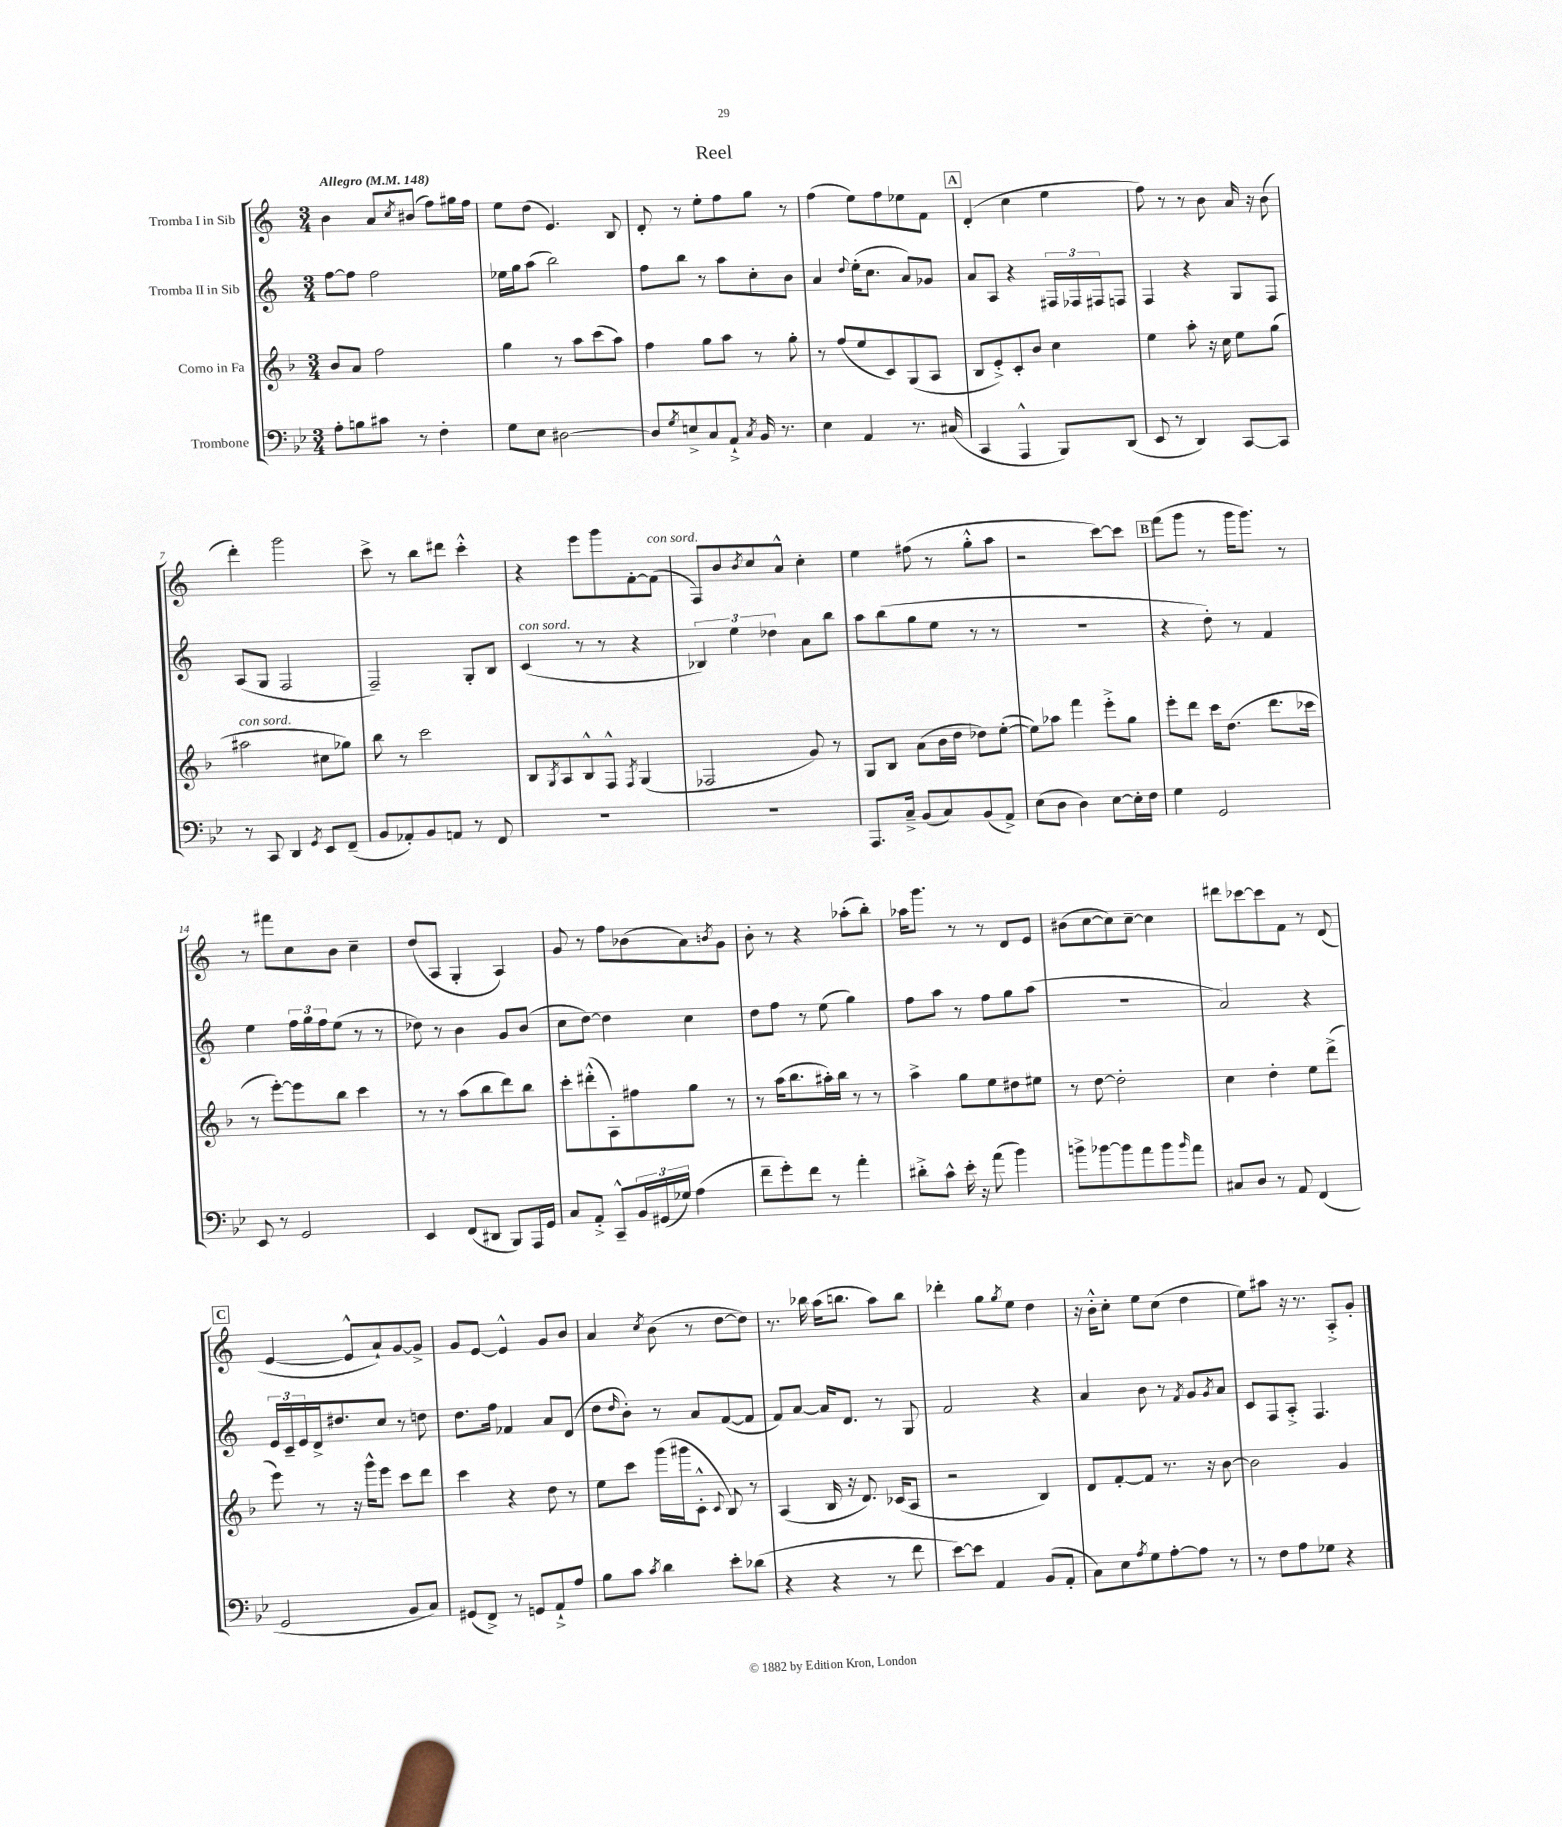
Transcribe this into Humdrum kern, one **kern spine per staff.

**kern	**kern	**kern	**kern
*part4	*part3	*part2	*part1
*staff4	*staff3	*staff2	*staff1
*I"Trombone	*I"Corno in Fa	*I"Tromba II in Sib	*I"Tromba I in Sib
*clefF4	*clefG2	*clefG2	*clefG2
*k[b-e-]	*k[b-]	*k[]	*k[]
*M3/4	*M3/4	*M3/4	*M3/4
*MM148	*MM148	*MM148	*MM148
=1	=1	=1	=1
!	!	!	!LO:TX:a:B:t=Allegro
8A'\L	8b-/L	[8ff\L	4b\
8Bn\	8a/J	8ff\J]	.
8c#X\J	2ff\	2ff\	8a/L
.	.	.	8qcc/
8r	.	.	(8b#X/J
4F'\	.	.	8ff\L)
.	.	.	16gg#X\L
.	.	.	16ff\JJ
=2	=2	=2	=2
8G\L	4gg\	16ee-X\LL	8ee\L
.	.	16gg\J	.
8E-\J	.	(8aa\J	(8dd\J
[2D#X\	8r	2bb\)	4.e/)
.	8aa\L	.	.
.	(8ccc\	.	.
.	8aa\J)	.	8B/
=3	=3	=3	=3
8D#/L]	4ff\	8ff\L	8d'/
8qG/	.	.	.
8En^/	.	8bb\J	8r
8C/	8gg\L	8r	8ee'\L
8AA`^/J	8aa\J	8aa\L	8ff\
8qC/	.	.	.
16BB-/	8r	8cc'\	8gg\J
8.r	.	.	.
.	8gg'\	8b\J	8r
=4	=4	=4	=4
4E-\	8r	4a/	(4ff\
.	(8ff/L	.	.
.	.	8qqdd/	.
4AA/	8ee/	(16ee'\KL	8ee\L)
.	.	8.cc\J	.
.	8c/)	.	8ff\
8.r	(8G/	8a/L)	8ee-X\
.	8A/J	8g-X/J	8f\J
(16C#X/	.	.	.
!!LO:REH:place=s1:t=A
=5	=5	=5	=5
4CC/	8B-/L	8a/L	(4d'/
.	8e'^/)	8A/J	.
4AAA^^/	8c'/	4r	4cc\
.	8b-/J	.	.
8BBB-/L)	4cc\	24F#X/LL	4ee\
.	.	24F-X/	.
.	.	24F#X/J	.
(8DD/J	.	8Fn/J	.
=6	=6	=6	=6
8EE-/	4ee\	4F/	8ff\)
8r	.	.	8r
4DD/)	8aa'\	4r	8r
.	16r	.	8b\
.	16cc\	.	.
[8CC/L	8ee\L	8G/L	16a/
.	.	.	16r
8CC/J]	(8gg\J	8F/J	(8b\
!!LO:LB:g=z
=7	=7	=7	=7
!	!LO:TX:a:i:t=con sord.	!	!
8r	2aa#X\	(8A/L	4ddd'\)
8CC/	.	8G/J	.
4DD/	.	2F/	2ggg\
8qGG/	.	.	.
8EE-/L	8cc#X\L	.	.
(8FF~/J	8gg-X\J)	.	.
=8	=8	=8	=8
8BB-/L	8bb-\	2F~/)	8ccc^\
8AA-X'/)	8r	.	8r
8BB-/	2ccc\	.	8bb\L
8AAn/J	.	.	8ddd#X\J
8r	.	8G'/L	4ccc'^^\
8FF/	.	8B/J	.
=9	=9	=9	=9
!	!	!LO:TX:a:i:t=con sord.	!
2.r	8B-/L	(4c/	4r
.	8qG/	.	.
.	8A/	.	.
.	8B-^^/	8r	8eee\L
.	8F^^/J	8r	8ggg\
.	8qF/	.	.
.	(4G/	4r	[8f'\
!	!	!	!LO:TX:a:i:t=con sord.
.	.	.	(8f\J]
=10	=10	=10	=10
2.r	2F-X/	6B-X/)	8F/L)
.	.	.	8b/
.	.	6ee\	.
.	.	.	8qb/
.	.	.	8cc/
.	.	6dd-X\	.
.	.	.	8a^^/J
.	8g/)	8a\L	4cc'\
.	8r	8bb\J	.
=11	=11	=11	=11
8.AAA/L	8G/L	8aa\L	4ee\
.	8B-/J	(8bb\	.
16C~^/Jk	.	.	.
(8BB-/L	(8a\L	8gg\	(8ff#X\
8C/)	16b-\L	8ee\J	8r
.	16dd\JJ	.	.
(8BB-/	8dd-X\L)	8r	8gg'^^\L
8AA^/J)	([8ee'\J	8r	8aa\J
=12	=12	=12	=12
(8E-\L	8ee\L])	2.r	2r
8D\J	8aa-X\J	.	.
4D\)	4fff\	.	.
[8E-\L	8eee'^\L	.	[8ccc\L)
16E-'\L]	8gg\J	.	8ccc\J]
16F\JJ	.	.	.
!!LO:REH:place=s1:t=B
=13	=13	=13	=13
4G\	8eee'\L	4r	(8fff\L
.	8ddd\J	.	8ggg\J
2GG/	16ccc\KL	8dd'\)	8r
.	(8.dd\J	.	.
.	.	8r	16ggg\KL
.	.	.	8.ggg\J)
.	8.ddd\L	4f/	.
.	.	.	8r
.	16ccc-X\Jk	.	.
!!LO:LB:g=z
=14	=14	=14	=14
8EE-/	8r	4ee\	8r
8r	[8eee'\L)	.	8fff#X\L
2GG/	8eee\]	24ff\LL	8cc\
.	.	24gg\	.
.	.	24ff\J	.
.	8bb-\J	(8ee\J	8b\J
.	4ccc\	8r	4cc~\
.	.	8r	.
=15	=15	=15	=15
4EE-/	8r	8dd-X\)	(8dd/L
.	8r	8r	8A/J
(8FF/L	(8aa\L	4b\	4G'/
8DD#X/J	8bb-\	.	.
8BBB-/L)	8ddd\)	8g/L	4A/)
16AAA/L	8bb-\J	(8b/J	.
16GG/JJ	.	.	.
=16	=16	=16	=16
8C/L	8ccc'\L	8cc\L	8g/
8AA'^/J	(8ddd#X'^^\	[8dd\J)	8r
8CC~^^/L	8A'\)	4dd\]	8ff\L
24BB-/L	8ff#X\	.	(8b-X\
(24GG#X/	.	.	.
24G-X/JJ)	.	.	.
(4A\	8gg\J	4cc\	8a\)
.	.	.	8qbn/
.	8r	.	8g\J
=17	=17	=17	=17
8f~\L	8r	8dd\L	8b'\
8g'\)	(16aa\KL	8ff\J	8r
.	8.bb-\	.	.
8f\J	.	8r	4r
8r	16aa#X'\L)	(8ee\	.
.	16bb-\JJ	.	.
4a'\	8r	4gg\)	(8aa-X'\L
.	8r	.	8bb'\J)
=18	=18	=18	=18
8d#X'^\L	4aa^\	8ff\L	16aa-X\KL
.	.	.	8.ggg\J
8c^^\J	.	8aa\J	.
16e-'\	8gg\L	8r	8r
16r	.	.	.
(8a\	8ee\	8ff\L	8r
4b-\)	8dd#X\	8gg\	8d/L
.	8ee#X\J	(8aa\J	8e/J
=19	=19	=19	=19
8bn^\L	8r	2.r	(8b#X\L
[8b-X\	[8dd\	.	[8cc\
8b-\]	2dd'\]	.	8cc\])
8a\	.	.	[8cc~\J
8b-\	.	.	4cc\]
16qqb-/	.	.	.
8a\J	.	.	.
=20	=20	=20	=20
8C#X/L	4cc\	2a/)	8ddd#X\L
8D/J	.	.	[8ccc-X\
8r	4dd'\	.	8ccc-\]
8AA/	.	.	8f\J
(4FF/	8ee\L	4r	8r
.	(8ddd^\J	.	(8d/
!!LO:LB:g=z
!!LO:REH:place=s1:t=C
=21	=21	=21	=21
2GG/	8eee\)	24e/LL	[4e/
.	.	24c~/	.
.	.	24e/	.
.	8r	16d^/J	.
.	.	8.dd#X/	.
.	16r	.	8e^^/L]
.	16ggg^^\KL	.	.
.	8eee\J	8cc/J	8a`/)
8BB-/L	8ccc\L	8r	[8g/
8C/J)	8ddd\J	8ddn\	8g^/J]
=22	=22	=22	=22
(8GG#X/L	4ccc\	8.dd\L	8g/L
8FF^/J)	.	.	[8e/J
.	.	16ff\Jk	.
8r	4r	4f-X/	4e^^/]
8GGn/L	.	.	.
8AA`^/	8dd\	8a/L	8g/L
8A/J	8r	(8d/J	8b/J
=23	=23	=23	=23
8B-\L	8ee\L	8dd\L	4a/
.	.	16qqdd/	.
8c\J	8ccc\J	8b'\J)	.
8qc/	.	.	8qcc/
4d\	(16ggg\LL	8r	(8b\
.	16ggg#X\J	.	.
.	8c'^^\J	8a/L	8r
.	8qqc/	.	.
8e-'\L	8B-/)	([8f/	[8dd\L
(8d-X\J	8r	8f/J]	8dd\J])
=24	=24	=24	=24
4r	(4A/	8f/L)	8.r
.	.	[8a/J	.
.	.	.	16bb-X\
4r	16B-/	16a/KL]	(16aa\KL
.	16r	8.d/J	8.bbn\J
.	8.d/)	.	.
8r	.	8r	8aa\L)
.	(16c-X/KL	.	.
8f\	8A/J	8G/	8bb\J
=25	=25	=25	=25
[8e-\L)	2r	2f/	4ddd-X'\
8e-\J]	.	.	.
4AA/	.	.	8gg\L
.	.	.	8qgg/
.	.	.	8ee\J
(8BB-/L	4B-/)	4r	4dd\
8AA'/J	.	.	.
=26	=26	=26	=26
8C\L)	8d/L	4a/	16r
.	.	.	16b'^^\KL
8E-\	[8f'/	.	8cc'\J
8qA/	.	.	.
8G\	8f/J]	8b\	8ee\L
[8A'\	8.r	8r	(8cc\J
.	.	8qf/	.
8A\J]	.	8g/L	4dd\
.	16r	.	.
.	.	8qg/	.
8r	[8b-\	8a/J	.
=27	=27	=27	=27
8r	2b-\]	8c/L	8ee\L)
8F\L	.	8F/	8aa#X\J
8A\	.	8A'^/J	16r
.	.	.	8.r
8G-X\J	.	4.F/	.
4r	4g/	.	8A'^/L
.	.	.	8g'/J
==	==	==	==
*-	*-	*-	*-
